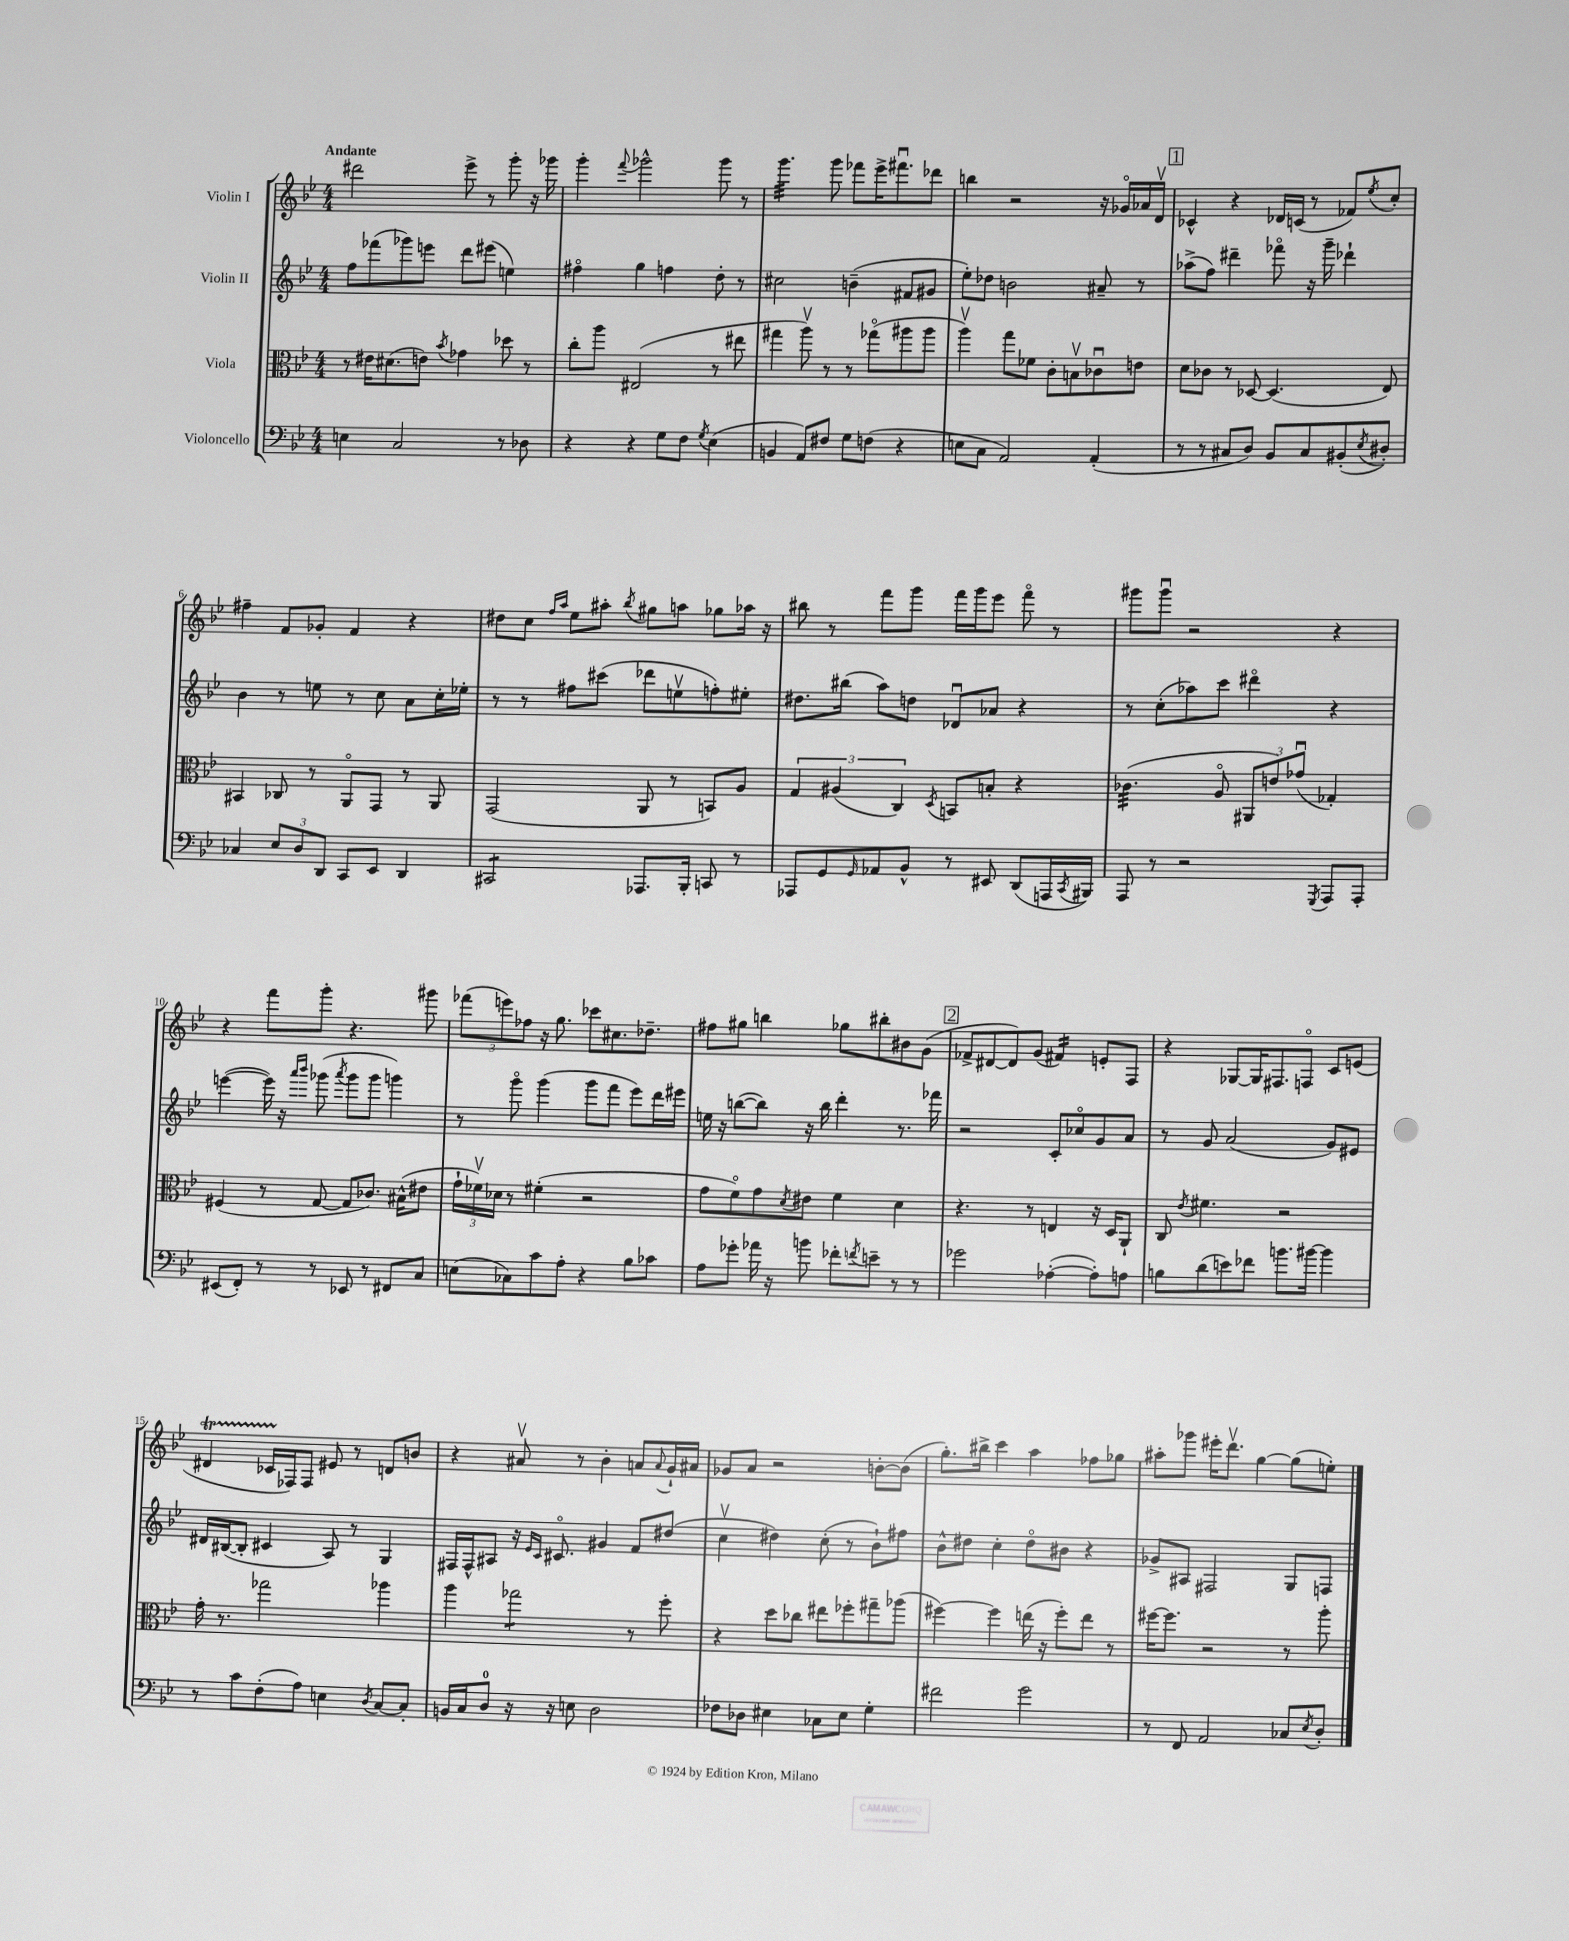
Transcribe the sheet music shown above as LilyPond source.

<<
\new StaffGroup <<
\new Staff = "s0" \with { instrumentName = "Violin I" } {
    \clef treble \key bes \major \numericTimeSignature \time 4/4 \tempo "Andante"
    dis'''2 ees'''8-> r8 g'''8-. r16 ges'''16 |
    g'''4-. \appoggiatura { f'''8 } ges'''2-^ ges'''8 r8 |
    g'''4.:32 g'''8 fes'''8 ees'''16-> fis'''8.\downbow des'''8 |
    b''4 r2 r16 ges'16\flageolet aes'16 d'16\upbow |
    \mark \markup { \box "1" } ces'4-^ r4 des'16 c'16( r8 fes'8) \acciaccatura { ees''8 } c''8-. |
    fis''4-- f'8 ges'8-. f'4 r4 |
    dis''8 c''8 \grace { f''16 a''16 } ees''8 ais''8-. \acciaccatura { bes''8 } gis''8 a''8 ges''8 aes''16 r16 |
    bis''8 r8 f'''8 g'''8 f'''16 g'''16 ees'''8 f'''8\flageolet r8 |
    gis'''8 gis'''8\downbow r2 r4 |
    r4 f'''8 g'''8-. r4. gis'''8 |
    \tuplet 3/2 { fes'''8( e'''8) fes''8 } r16 g''8. ces'''8 cis''8. des''8.-- |
    fis''8 gis''8 b''4 ges''8 bis''8-. bis'8 g'8( |
    \mark \markup { \box "2" } fes'8-> dis'8~ dis'8) g'8( fis'4:16) e'8-. f8 |
    r4 ges8~ ges16 fis8. f8\flageolet c'8 e'8( |
    dis'4\startTrillSpan ces'16 fes16\stopTrillSpan) fes8 eis'8 r8 d'8 b'8 |
    r4 ais'8\upbow r8 bes'4-. a'8 \appoggiatura { a'8 } g'16-! ais'16 |
    ges'8 a'8 r2 b'8~-. b'8( |
    g''8.-.) bis''16-> c'''4 a''4 fes''8 ges''8 |
    ais''8-. ges'''8 eis'''16-. d'''8.\upbow g''4~ g''8( e''8-.) \bar "|." |
}
\new Staff = "s1" \with { instrumentName = "Violin II" } {
    \clef treble \key bes \major \numericTimeSignature \time 4/4
    f''8 fes'''8( ges'''8) e'''8 d'''8 eis'''8( e''4) |
    fis''4\flageolet g''4 f''4 d''8-. r8 |
    cis''2 b'4--( fis'8 gis'8 |
    ees''8-.) des''8 b'2 ais'8-- r8 |
    \mark \markup { \box "1" } aes''8->( f''8) dis'''4-- fes'''8\flageolet r16 g'''16-- des'''4-! |
    bes'4 r8 e''8 r8 c''8 a'8 c''16-. ees''16-. |
    r8 r8 fis''8 cis'''8( des'''8 e''8\upbow f''8-.) eis''8-. |
    dis''8. bis''16( a''8) d''8 des'8\downbow aes'8 r4 |
    r8 c''8-.( aes''8) c'''8 dis'''4\flageolet r4 |
    e'''4~( e'''16) r16 \grace { a'''16 bes'''16 } ges'''8( \acciaccatura { a'''8 } ges'''8 ges'''8 g'''4) |
    r8 g'''8\flageolet g'''4( g'''8 f'''8 ees'''8) d'''16 eis'''16 |
    e''16 r16 b''8~( b''8) r16 b''16 d'''4-. r8. fes'''16 |
    \mark \markup { \box "2" } r2 c'8-. ces''8\flageolet g'8 a'8 |
    r8 g'8 a'2( g'8) eis'8 |
    dis'16 bis16~( bis8-. cis'4 a8) r8 g4 |
    fis16 fis16-^ ais8 r16 \grace { ees'16 c'16 } cis'8.\flageolet gis'4 f'8 dis''8( |
    c''4\upbow dis''4) c''8-.( r8 bes'8-!) fis''8 |
    bes'8-^ dis''8 c''4-. dis''8\flageolet bis'8 r4 |
    ges'8-> ais8 fis2 g8 f8 \bar "|." |
}
\new Staff = "s2" \with { instrumentName = "Viola" } {
    \clef alto \key bes \major \numericTimeSignature \time 4/4
    r8 eis'16 dis'8.( e'8) \acciaccatura { bes'8 } ges'4 des''8 r8 |
    c''8-. a''8 eis2( r8 eis''8 |
    gis''4 a''8\upbow) r8 r8 ges''8\flageolet( ais''8 ais''8 |
    a''4\upbow) g''8 fes'8 c'8-. b8\upbow ces'8\downbow e'8 |
    \mark \markup { \box "1" } d'8 ces'8 r8 des8~ des4.( ees8) |
    bis,4 ces8 r8 a,8\flageolet g,8 r8 a,8 |
    g,2( a,8 r8 b,8) a8 |
    \tuplet 3/2 { g4 ais4( c4) } \acciaccatura { d8 } b,8 b8-. r4 |
    ces'4.:32( a8\flageolet \tuplet 3/2 { ais,8 e'8) ges'8\downbow( } ges4-.) |
    fis4( r8 g8~ g8 ces'8.) bis16-^( eis'8 |
    \tuplet 3/2 { g'16-! fes'16\upbow) des'16 } r8 fis'4-.( r2 |
    g'8 f'8\flageolet) g'8 \acciaccatura { d'8 } eis'8 f'4 d'4 |
    \mark \markup { \box "2" } r4. r8 e4 r16 d16 a,8-! |
    c8 \acciaccatura { ees'8 } fis'4. r2 |
    g'16-. r8. ges''2 aes''4 |
    a''4 ges''2:8 r8 f''8-. |
    r4 d''8 ces''8 eis''8 fes''8-. gis''8-- aes''8( |
    fis''4~) fis''4 e''16( r16 fis''8-.) e''8 r8 |
    fis''16~ fis''8. r2 r8 a''8-. \bar "|." |
}
\new Staff = "s3" \with { instrumentName = "Violoncello" } {
    \clef bass \key bes \major \numericTimeSignature \time 4/4
    e4 c2 r8 des8 |
    r4 r4 g8 f8 \acciaccatura { g8 } ees4( |
    b,4 a,8) fis8 g8 f8( r4 |
    e8 c8 a,2) a,4-.( |
    \mark \markup { \box "1" } r8 r8 cis8 d8) bes,8 cis8 bis,8-.( \acciaccatura { ees8 } dis8-.) |
    ces4 \tuplet 3/2 { ees8 d8 d,8 } c,8 ees,8 d,4 |
    cis,2:8 aes,,8. bes,,16-. c,8 r8 |
    aes,,8 g,8 \grace { g,16 } aes,8 bes,8-^ r8 eis,8 d,8( a,,16 \acciaccatura { c,8 } bis,,16) |
    a,,8 r8 r2 \acciaccatura { g,,8 } a,,8 a,,8-. |
    eis,8( f,8-.) r8 r8 ees,8 r8 fis,8 c8 |
    e8( ces8) c'8 a8-. r4 bes8 ces'8 |
    a8 ges'8-. aes'16 r16 b'8 fes'8-. \acciaccatura { f'8 } e'8-- r8 r8 |
    \mark \markup { \box "2" } ges'2 aes4~-.( aes8-.) a8 |
    b8 d'8( e'8) fes'8 b'8. bis'16~ bis'4 |
    r8 c'8 f8-.( a8) e4 \acciaccatura { d8 } c8~ c8-. |
    b,16 c16 d8-0 r16 r16 e8 d2 |
    fes8 des8 eis4 ces8 eis8 g4-. |
    fis'2 g'2 |
    r8 f,8 a,2 ces8 \acciaccatura { ees8 } d8-. \bar "|." |
}
>>
>>
